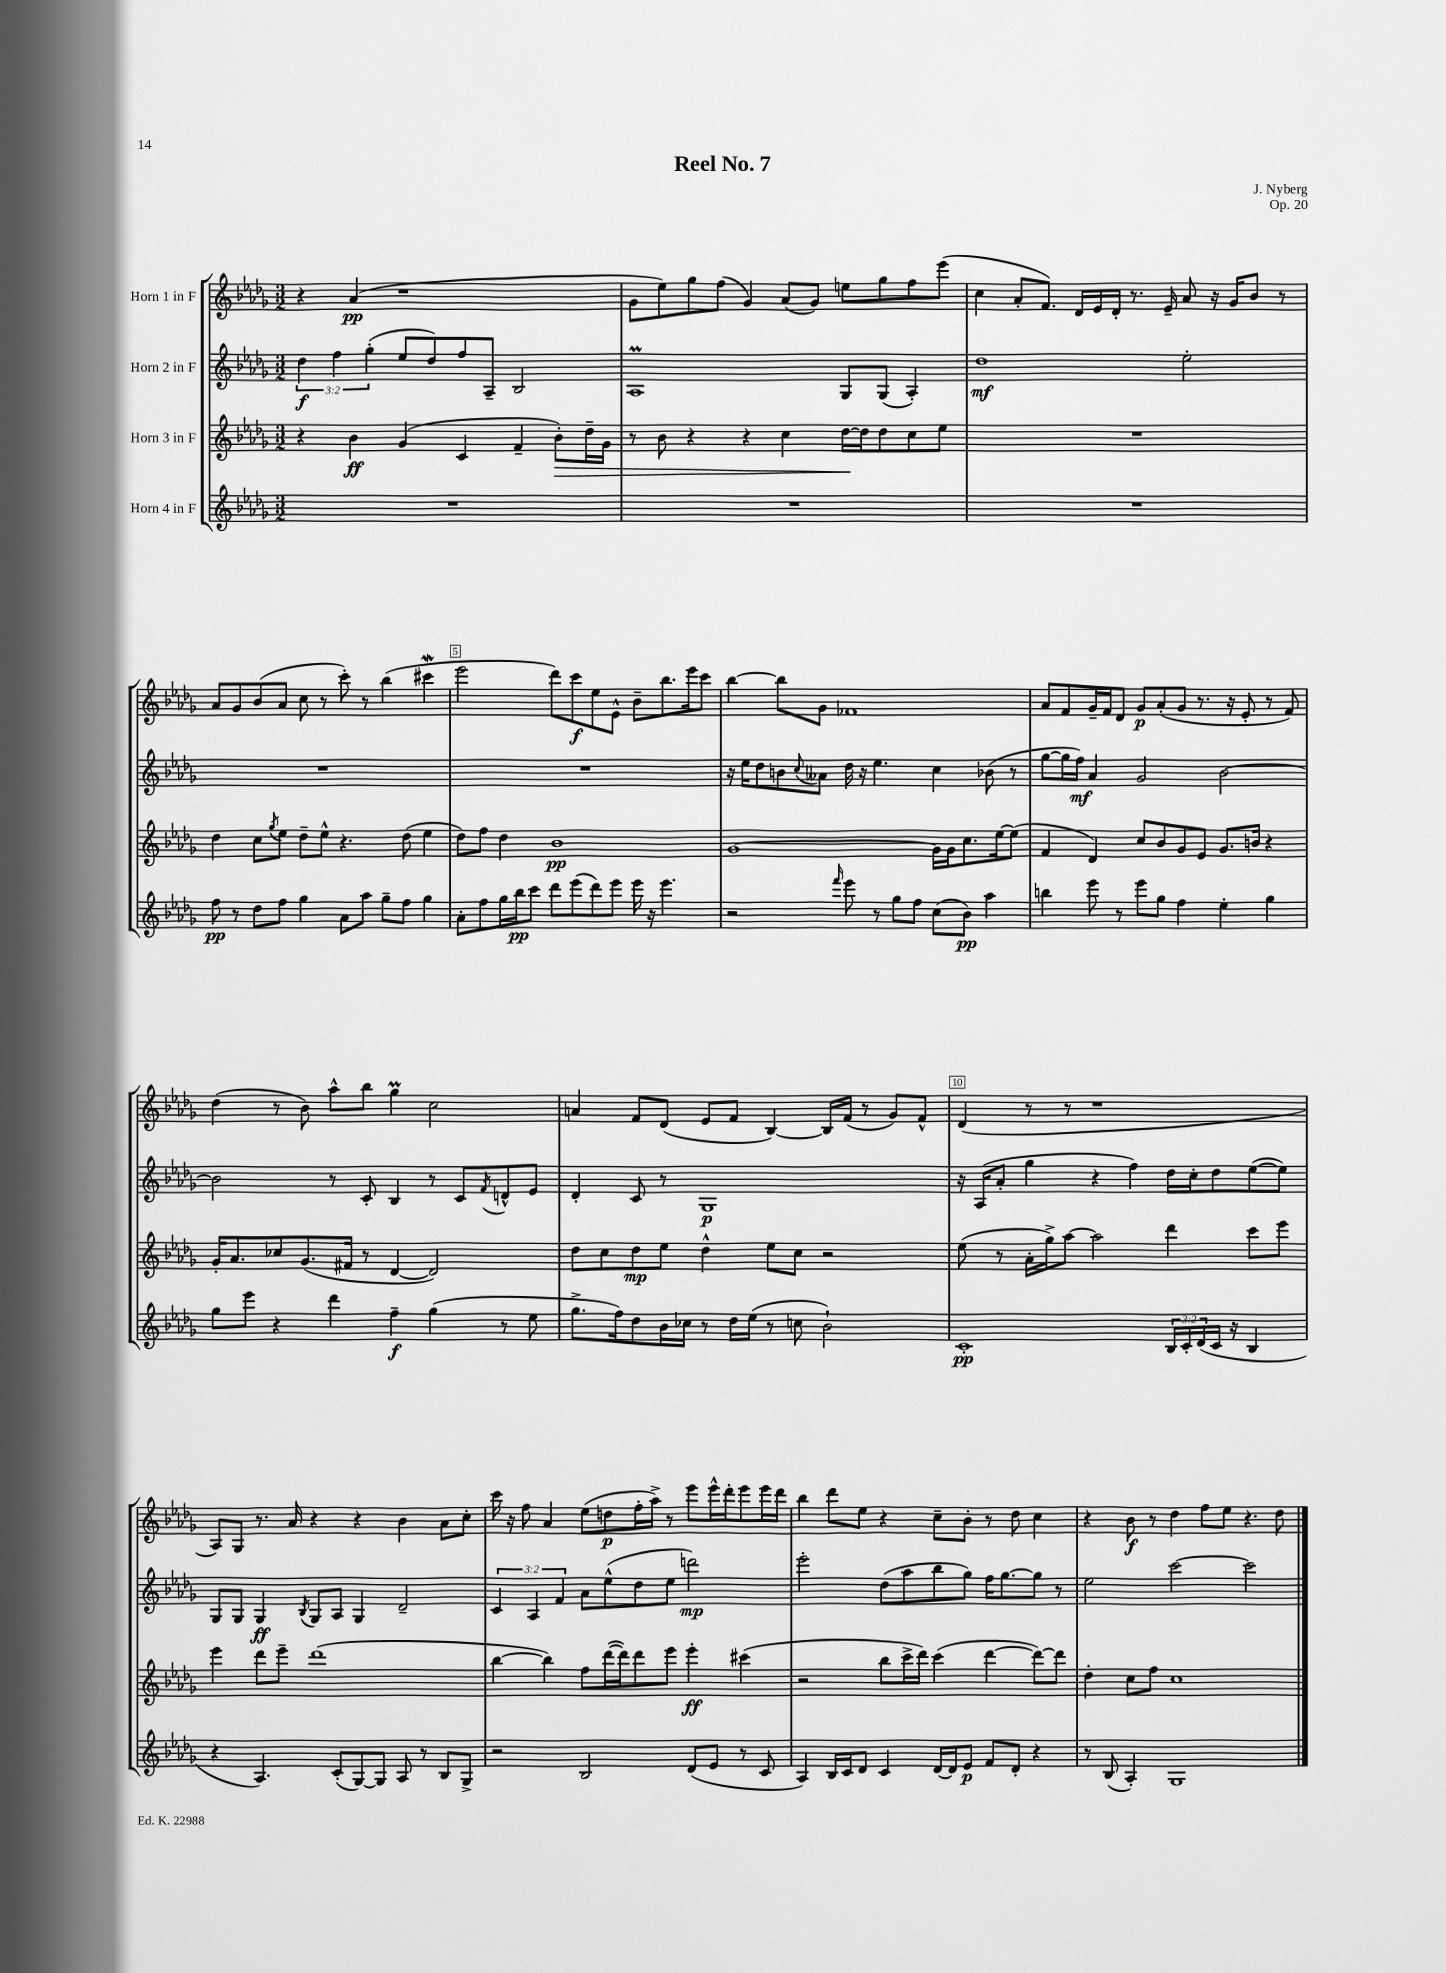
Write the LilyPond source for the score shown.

\header { title = "Reel No. 7" composer = "J. Nyberg" opus = "Op. 20" }
<<
\new StaffGroup <<
\new Staff = "s0" \with { instrumentName = "Horn 1 in F" } {
    \clef treble \key des \major \numericTimeSignature \time 3/2
    r4 aes'4\pp( r1 |
    ges'8 ees''8) ges''8 f''8( ges'4) aes'8( ges'8) e''8 ges''8 f''8 ees'''8( |
    c''4 aes'8-. f'8.) des'16 ees'16 des'16-. r8. ees'16-- aes'8 r16 ges'16 bes'8 r8 |
    aes'8 ges'8 bes'8( aes'8 c''8 r8 c'''8-.) r8 bes''4( cis'''4\mordent |
    ees'''2 des'''8) c'''8\f ees''8 ees'8-^ bes'8-- bes''8. ees'''16 c'''8 |
    bes''4~ bes''8 ges'8 fes'1 |
    aes'8 f'8 ges'16-- f'16 des'8 ges'8\p aes'8-.( ges'8 r8. r16 ees'8-. r8 f'8) |
    des''4( r8 bes'8) aes''8-^ bes''8 ges''4\prall c''2 |
    a'4 f'8 des'8( ees'8 f'8 bes4~) bes16 f'16( r8 ges'8) f'8-^ |
    des'4( r8 r8 r1 |
    aes8) ges8 r8. aes'16 r4 r4 bes'4 aes'8 c''8-. |
    c'''16 r16 f''8 aes'4 ees''8( d''8\p f''16-. aes''16->) r8 ees'''8 ees'''16-^ des'''16-. ees'''8 ees'''16 des'''16 |
    bes''4 des'''8 ees''8 r4 c''8-- bes'8-. r8 des''8 c''4 |
    r4 bes'8\f r8 des''4 f''8 ees''8 r4. des''8 \bar "|." |
}
\new Staff = "s1" \with { instrumentName = "Horn 2 in F" } {
    \clef treble \key des \major \numericTimeSignature \time 3/2 \override Staff.TupletNumber.text = #tuplet-number::calc-fraction-text
    \tuplet 3/2 { des''4\f f''4 ges''4-.( } ees''8 des''8) f''8 aes8-- bes2 |
    aes1\prall ges8 ges8( aes4-.) |
    des''1\mf ees''2-. |
    R1. |
    R1. |
    r16 ees''16 des''8 b'8 \appoggiatura { c''8 } aeses'8 des''16 r16 ees''4. c''4 bes'8( r8 |
    ges''8~ ges''16 f''16\mf) aes'4 ges'2 bes'2~ |
    bes'2 r8 c'8-. bes4 r8 c'8 \acciaccatura { f'8 } d'8-^ ees'8 |
    des'4-. c'8 r8 ges1\p |
    r16 aes16( aes'8-. ges''4 r4 f''4) des''16 c''16-. des''8 ees''8~( ees''8) |
    ges8 ges8 ges4\ff \acciaccatura { bes8 } ges8 aes8 ges4 des'2-- |
    \tuplet 3/2 { c'4 aes4 f'4 } aes'8 ees''8-^( des''8 ees''8 d'''2\mp) |
    ees'''2-. des''8( aes''8 bes''8 ges''8) f''16 ges''8.~ ges''8 r8 |
    ees''2 c'''2~ c'''2 \bar "|." |
}
\new Staff = "s2" \with { instrumentName = "Horn 3 in F" } {
    \clef treble \key des \major \numericTimeSignature \time 3/2
    r4 bes'4\ff ges'4( c'4 f'4-- bes'8-.\>) des''16-- ges'16 |
    r8 bes'8 r4 r4 c''4 des''16~\! des''16 des''8 c''8 ees''8 |
    R1. |
    des''4 c''8 \acciaccatura { ges''8 } ees''8 des''8-- ees''8-^ r4. des''8( ees''4 |
    des''8) f''8 des''4 bes'1\pp |
    ges'1~ ges'16 ges'16 c''8. ees''16~ ees''8( |
    f'4 des'4) c''8 bes'8 ges'8 ees'8 ges'8. b'16 r4 |
    ges'16-. aes'8. ces''8 ges'8.( fis'16 r8 des'4~ des'2) |
    des''8 c''8 des''8\mp ees''8 des''4-^ ees''8 c''8 r2 |
    ees''8( r8 aes'16-. ges''16->) aes''8~ aes''2 des'''4 c'''8 ees'''8 |
    ees'''4 des'''8 ees'''8-- des'''1( |
    bes''4~ bes''4) f''8 des'''16~( des'''16) des'''8 ees'''8 ees'''4-.\ff cis'''4( |
    r2 bes''8 c'''16-> des'''16) c'''4( des'''4~ des'''8~) des'''8 |
    des''4-. c''8 f''8 c''1 \bar "|." |
}
\new Staff = "s3" \with { instrumentName = "Horn 4 in F" } {
    \clef treble \key des \major \numericTimeSignature \time 3/2 \override Staff.TupletNumber.text = #tuplet-number::calc-fraction-text
    R1. |
    R1. |
    R1. |
    f''8\pp r8 des''8 f''8 ges''4 aes'8 aes''8 ges''8-- f''8 ges''4 |
    aes'8-. f''8 ges''16 bes''16\pp c'''8 des'''8 ees'''8( des'''8) ees'''8 ees'''16 r16 ees'''4. |
    r2 \grace { f'''16 } ees'''8 r8 ges''8 f''8 c''8( bes'8\pp) aes''4 |
    b''4 ees'''8 r8 ees'''8 ges''8 f''4 ees''4-. ges''4 |
    ges''8 ees'''8 r4 des'''4 f''4--\f ges''4( r8 ees''8 |
    ges''8.-> f''16) des''8 bes'16 ces''16 r8 des''16 ees''16( r8 c''8 bes'2-!) |
    c'1-.\pp \tuplet 3/2 { bes16 c'16-. des'16( } c'16 r16 bes4 |
    r4 aes4.) c'8-.( ges8~) ges8 aes8 r8 bes8 ges8-> |
    r2 bes2 des'8( ees'8 r8 c'8 |
    aes4) bes16 c'16 des'8 c'4 des'16~ des'16 ees'8\p f'8 des'8-. r4 |
    r8 bes8( aes4-.) ges1 \bar "|." |
}
>>
>>
\layout { \context { \Score \override BarNumber.break-visibility = ##(#f #t #t) barNumberVisibility = #(every-nth-bar-number-visible 5) \override BarNumber.stencil = #(make-stencil-boxer 0.1 0.3 ly:text-interface::print) } }
